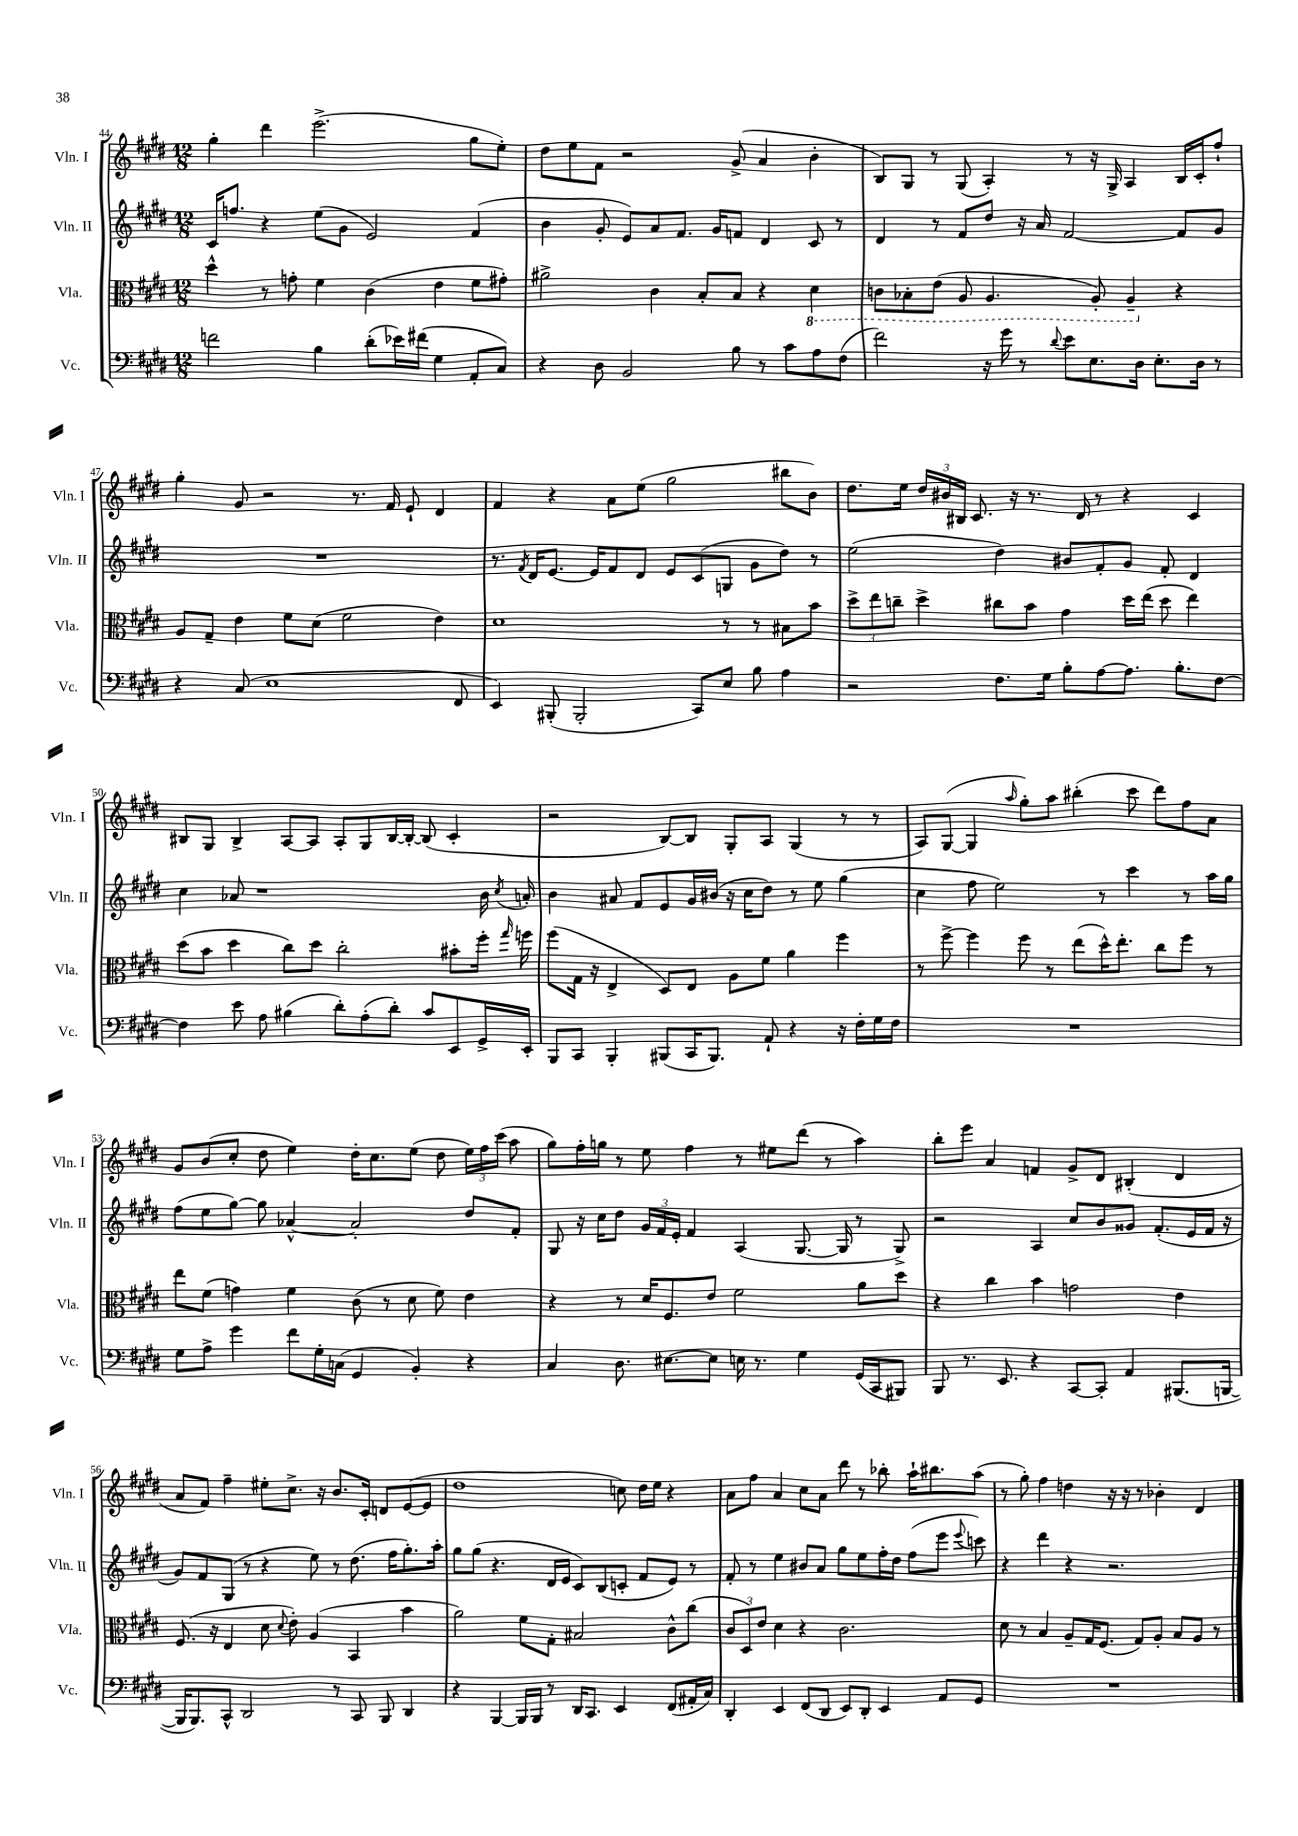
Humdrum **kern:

**kern	**kern	**kern	**kern
*staff4	*staff3	*staff2	*staff1
*clefF4	*clefC3	*clefG2	*clefG2
*k[f#c#g#d#]	*k[f#c#g#d#]	*k[f#c#g#d#]	*k[f#c#g#d#]
*M12/8	*M12/8	*M12/8	*M12/8
2f	4dd#^^	16c#	4gg#'
.	.	8.ff	.
.	8r	4r	4ddd#
.	8g'	.	.
4B	4f#	(8ee	(2.eee^
.	.	8g#	.
(8d#'	(4c#	2e)	.
16e-)	.	.	.
(16f#	.	.	.
4G#	4e	.	.
8AA'	8f#	(4f#	8gg#
8C#)	8g#')	.	8ee')
=	=	=	=
4r	2a#^	4b	8dd#
.	.	.	8ee
8D#	.	8g#'	8f#
2BB	.	8e)	2r
.	4c#	8a	.
.	.	8.f#	.
.	8B'	.	.
.	.	16g#	.
8B	8B	8f	(8g#^
8r	4r	4d#	4a
8c#	.	.	.
8A	4D#	8c#	4b'
(8F#	.	8r	.
=	=	=	=
2f#)	8C	4d#	8B)
.	8BB-'	.	8G#
.	(8E	8r	8r
.	8AA	8f#	(8G#
16r	4.AA	8dd#	4A')
16g#	.	.	.
8r	.	16r	.
.	.	16a	.
8qqd#	.	.	.
8e	.	[2f#	8r
8.E	8AA')	.	16r
.	.	.	16G#^
.	4AA~	.	4A
16D#	.	.	.
8.E'	.	.	.
.	4r	8f#]	16B
16D#	.	.	16c#'
8r	.	8g#	8ff#`
=	=	=	=
4r	8A	1.r	4gg#'
.	8G#~	.	.
(8C#	4e	.	8g#
1E	.	.	2r
.	8f#	.	.
.	(8d#	.	.
.	2f#	.	.
.	.	.	8.r
.	.	.	16f#
.	.	.	8e`
.	4e)	.	4d#
8FF#	.	.	.
=	=	=	=
4EE)	1d#	8.r	4f#
.	.	8qf#	.
.	.	16d#	.
(8BBB#'	.	[8.e	4r
2BBB#'	.	.	.
.	.	16e]	.
.	.	8f#	8a
.	.	8d#	(8ee
.	.	8e	2gg#
8CC#)	.	(8c#	.
8E	8r	8G	.
8B	8r	8g#	.
4A	8B#	8dd#)	8bb#
.	8b	8r	8b)
=	=	=	=
2r	12dd#^	(2ee	8.dd#
.	12ee	.	.
.	12cc~	.	.
.	.	.	16ee
.	4dd#^	.	24dd#
.	.	.	24b#
.	.	.	24B#
.	.	.	8.c#
8.F#	8cc#	4dd#)	.
.	.	.	16r
.	8b	.	8.r
16G#	.	.	.
8B'	4g#	8b#	.
.	.	.	16d#
[8A	.	8f#'	8r
8.A]	16dd#	8g#	4r
.	(16ee	.	.
.	8dd#	8f#'	.
8.B'	.	.	.
.	4ee)	4d#	4c#
[8F#	.	.	.
=	=	=	=
4F#]	(8dd#	4cc#	8B#
.	8b	.	8G#
8e	4dd#	8a-	4B#^
8A	.	1r	.
(4B#	8cc#)	.	[8A
.	8dd#	.	8A]
8d#')	2cc#'	.	8A'
(8A'	.	.	8G#
8d#')	.	.	[16B#
.	.	.	16B#'_
8c#	.	.	(8B#]
8EE	8b#'	.	4c#'
16GG#^	16ff#'	16b	.
.	16qqgg#	8qcc#	.
16EE'	16ff	16a'	.
=	=	=	=
8BBB	(8ff#	4b	2r
8CC#	16G#	.	.
.	16r	.	.
4BBB'	4E^	8a#	.
.	.	8f#	.
(8BBB#	8D#)	8e	[8B)
16CC#	8E	16g#	8B]
8.BBB#)	.	(16b#	.
.	8A	16r	8G#'
.	.	16cc#	.
8AA`	8f#	8dd#)	8A
4r	4a	8r	(4G#
.	.	8ee	.
16r	4ff#	(4gg#	8r
16F#'	.	.	.
16G#	.	.	8r
16F#	.	.	.
=	=	=	=
1.r	8r	4cc#	8A)
.	[8ff#^	.	([8G#
.	4ff#]	8ff#	4G#]
.	.	2ee)	.
.	.	.	16qqaa
.	8ff#	.	8gg#')
.	8r	.	8aa
.	(8ee	.	(4bb#'
.	16dd#^^)	8r	.
.	8.ee'	.	.
.	.	4ccc#	8ccc#
.	8cc#	.	8ddd#)
.	8ff#	8r	8ff#
.	8r	16aa	8a
.	.	16gg#	.
=	=	=	=
8G#	8ee	(8ff#	8g#
8A^	(8f#	8ee	(8b
4g#	4g)	[8gg#)	8cc#'
.	.	8gg#]	8dd#
8f#	4f#	[4a-^^	4ee)
16G#'	.	.	.
(16C	.	.	.
4GG#	(8c#	2a-']	16dd#'
.	.	.	8.cc#
.	8r	.	.
4BB')	8d#	.	(8ee
.	8f#)	.	8dd#
4r	4e	8dd#	24ee)
.	.	.	24ff#
.	.	.	(24ccc#
.	.	8f#'	8aa
=	=	=	=
4C#	4r	8G#	8gg#)
.	.	16r	16ff#'
.	.	16cc#	16gg
8.D#	8r	8dd#	8r
.	16d#	24g#	8ee
.	.	24f#	.
[8.E#	8.F#	.	.
.	.	24e'	.
.	.	4f#	4ff#
8E#]	8e	.	.
16E	2f#	(4A	8r
8.r	.	.	.
.	.	.	8ee#
4G#	.	[8.G#	(8ddd#
.	.	.	8r
.	.	16G#]	.
(16GG#	8a	8r	4aa)
16CC#	.	.	.
8BBB#)	8dd#	8G#^)	.
=	=	=	=
8BBB	4r	2r	8bb'
8.r	.	.	8eee
.	4cc#	.	4a
8.EE	.	.	.
4r	4b	4A	4f
[8CC#	2g	8cc#	8g#^
8CC#']	.	8b	8d#
4AA	.	8g##	(4B#'
.	.	(8.f#'	.
(8.BBB#	4e	.	4d#
.	.	16e	.
.	.	16f#	.
[16BBB	.	16r	.
=	=	=	=
16BBB]	(8.F#	8g#)	8a
8.BBB)	.	.	.
.	.	8f#	8f#)
.	16r	.	.
8CC#^^	4E	(8G#	4ff#~
2DD#	.	8r	.
.	8d#	4r	8ee#'
.	8qqd#	.	.
.	8e')	.	8.cc#^
.	(4A	8ee)	.
.	.	.	16r
8r	.	8r	8.b
8CC#	4BB	(8.dd#	.
.	.	.	16c#'
8BBB	.	.	8d
.	.	16ff#	.
4DD#	4b	8.gg#')	([8e
.	.	.	8e]
.	.	16aa'	.
=	=	=	=
4r	2a)	8gg#	1dd#
.	.	(8gg#	.
[4BBB	.	4.r	.
16BBB]	8f#	.	.
16BBB	.	.	.
8r	8G#'	16d#	.
.	.	16e	.
16DD#	2B#	8c#)	.
8.CC#	.	.	.
.	.	(8B	.
4EE	.	8c'	8cc)
.	.	8f#	16dd#
.	.	.	16ee
(8FF#	8c#^^	8e)	4r
16AA#'	(8cc#	8r	.
16C#)	.	.	.
=	=	=	=
4DD#'	12c#	8f#'	8a
.	12D#)	.	.
.	.	8r	8ff#
.	12e	.	.
4EE	4d#	4ee	4a
(8FF#	4r	8b#	8cc#
8DD#	.	8a	8a
8EE)	2.c#	8gg#	8ddd#
8DD#'	.	8ee	8r
4EE	.	16ff#'	8bb-'
.	.	16dd#	.
.	.	(8ff#	16aa`
.	.	.	8.bb#
8AA	.	8eee	.
.	.	8qqeee	.
8GG#	.	8ccc)	(8aa
=	=	=	=
1.r	8d#	4r	8r
.	8r	.	8gg#')
.	4B	4ddd#	4ff#
.	8A~	4r	4dd
.	16G#	.	.
.	(8.F#	.	.
.	.	2.r	16r
.	.	.	16r
.	8G#)	.	8r
.	8A'	.	4b-'
.	8B	.	.
.	8A	.	4d#
.	8r	.	.
==	==	==	==
*-	*-	*-	*-
